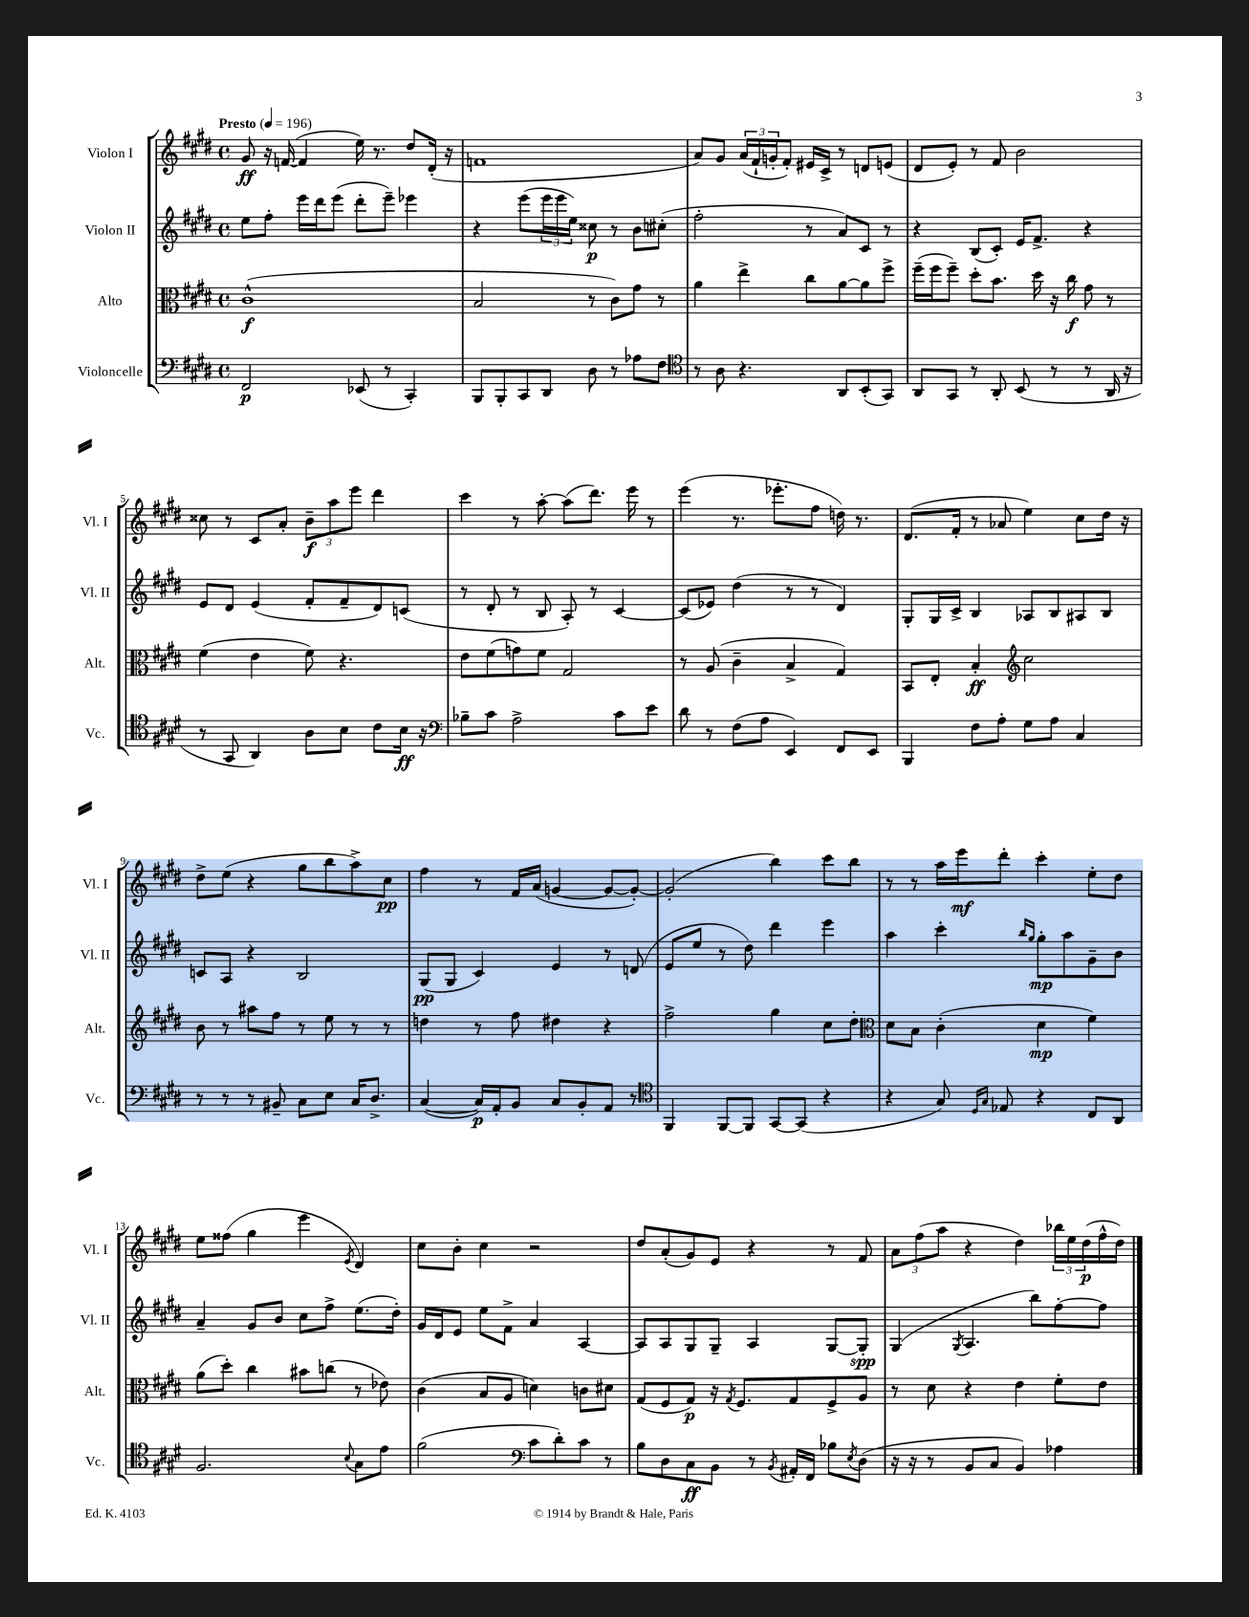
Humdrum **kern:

**kern	**dynam	**kern	**dynam	**kern	**dynam	**kern	**dynam
*part4	*part4	*part3	*part3	*part2	*part2	*part1	*part1
*staff4	*staff4	*staff3	*staff3	*staff2	*staff2	*staff1	*staff1
*I"Violoncelle	*	*I"Alto	*	*I"Violon II	*	*I"Violon I	*
*I'Vc.	*	*I'Alt.	*	*I'Vl. II	*	*I'Vl. I	*
*clefF4	*	*clefC3	*	*clefG2	*	*clefG2	*
*k[f#c#g#d#]	*	*k[f#c#g#d#]	*	*k[f#c#g#d#]	*	*k[f#c#g#d#]	*
*M4/4	*	*M4/4	*	*M4/4	*	*M4/4	*
*met(c)	*	*met(c)	*	*met(c)	*	*met(c)	*
*MM196	*	*MM196	*	*MM196	*	*MM196	*
=1	=1	=1	=1	=1	=1	=1	=1
!	!	!	!	!	!	!LO:TX:a:B:t=Presto	!
2FF#/	p	(1c#^^	f	8ee\L	.	8g#/	ff
.	.	.	.	8ff#'\J	.	16r	.
.	.	.	.	.	.	([16fn/	.
.	.	.	.	16eee\LL	.	4f/]	.
.	.	.	.	16ddd#\J	.	.	.
.	.	.	.	(8eee\J	.	.	.
(8EE-X/	.	.	.	8ddd#'\L	.	16ee\)	.
.	.	.	.	.	.	8.r	.
8r	.	.	.	8eee~\J)	.	.	.
4CC#'/)	.	.	.	4eee-X\	.	8dd#/L	.
.	.	.	.	.	.	(16d#'/Jk	.
.	.	.	.	.	.	16r	.
=2	=2	=2	=2	=2	=2	=2	=2
8BBB/L	.	2B/	.	4r	.	1fn	.
8BBB'/	.	.	.	.	.	.	.
8CC#/	.	.	.	(8eee\L	.	.	.
8DD#/J	.	.	.	24eee\L	.	.	.
.	.	.	.	24eee\	.	.	.
.	.	.	.	24ee\JJ)	.	.	.
8D#\	.	8r	.	8cc##X\	p	.	.
8r	.	8c#\L)	.	8r	.	.	.
8A-X\L	.	8g#\J	.	8b\L	.	.	.
8F#\J	.	8r	.	(8cc#X'\J	.	.	.
=3	=3	=3	=3	=3	=3	=3	=3
*clefC4	*	*	*	*	*	*	*
8r	.	4a\	.	2ff#'\	.	8a/L)	.
8A\	.	.	.	.	.	8g#/J	.
4.r	.	4ee^\	.	.	.	(24a/LL	.
.	.	.	.	.	.	24f#`/	.
.	.	.	.	.	.	24gn'/J	.
.	.	.	.	.	.	8f#'/J)	.
.	.	8cc#\L	.	8r	.	16e#X/LL	.
.	.	.	.	.	.	16c#^/JJ	.
8AA/L	.	[8a\	.	8a/L)	.	8r	.
(8BB'/	.	8a\]	.	8c#/J	.	8dn/L	.
8GG#/J)	.	8ff#^\J	.	8r	.	(8en/J	.
=4	=4	=4	=4	=4	=4	=4	=4
8AA/L	.	(16ff#~\LL	.	4r	.	8d#/L	.
.	.	16ff#\J	.	.	.	.	.
8GG#/J	.	8ff#~\J)	.	.	.	8e'/J)	.
8r	.	8dd#'\L	.	(8B/L	.	8r	.
8AA'/	.	8.b\J	.	8c#'/J)	.	8f#/	.
(8BB/	.	.	.	16e/KL	.	2b\	.
.	.	16dd#\	.	8.f#^/J	.	.	.
8r	.	16r	.	.	.	.	.
.	.	16cc#\	f	.	.	.	.
8r	.	8g#\	.	4r	.	.	.
16AA/	.	8r	.	.	.	.	.
16r	.	.	.	.	.	.	.
!!LO:LB:g=z
=5	=5	=5	=5	=5	=5	=5	=5
8r	.	(4f#\	.	8e/L	.	8cc##X\	.
8GG#/	.	.	.	8d#/J	.	8r	.
4AA/)	.	4e\	.	(4e/	.	8c#/L	.
.	.	.	.	.	.	8a'/J	.
8A\L	.	8f#\)	.	8f#'/L	.	12b~\L	f
.	.	.	.	.	.	12aa\	.
8B\J	.	4.r	.	8f#~/	.	.	.
.	.	.	.	.	.	12eee\J	.
8c#\L	.	.	.	8d#/)	.	4ddd#\	.
16B\Jk	ff	.	.	(8cn/J	.	.	.
16r	.	.	.	.	.	.	.
=6	=6	=6	=6	=6	=6	=6	=6
*clefF4	*	*	*	*	*	*	*
8B-X~\L	.	8e\L	.	8r	.	4ccc#\	.
8c#\J	.	(8f#\	.	8d#'/	.	.	.
2A^\	.	8gn\)	.	8r	.	8r	.
.	.	8f#\J	.	8B/	.	[8aa'\	.
.	.	2G#/	.	8A'/)	.	(8aa\L]	.
.	.	.	.	8r	.	8.ddd#\J)	.
8c#\L	.	.	.	[4c#/	.	.	.
.	.	.	.	.	.	16eee\	.
8e\J	.	.	.	.	.	8r	.
=7	=7	=7	=7	=7	=7	=7	=7
8d#\	.	8r	.	(8c#/L]	.	(4eee\	.
8r	.	(8A/	.	8e-X/J)	.	.	.
(8F#\L	.	4c#~\	.	(4dd#\	.	8.r	.
8A\J	.	.	.	.	.	.	.
.	.	.	.	.	.	8.eee-X'\L	.
4EE/)	.	4B^/	.	8r	.	.	.
.	.	.	.	8r	.	8ff#\J	.
8FF#/L	.	4G#/)	.	4d#/)	.	16ddn\)	.
.	.	.	.	.	.	8.r	.
8EE/J	.	.	.	.	.	.	.
=8	=8	=8	=8	=8	=8	=8	=8
4BBB/	.	8BB/L	.	8G#'/L	.	(8.d#/L	.
.	.	8E'/J	.	16G#/L	.	.	.
.	.	.	.	16c#^/JJ	.	16f#'/Jk	.
8F#\L	.	4B'/	ff	4B/	.	8r	.
8A'\J	.	.	.	.	.	8a-X/	.
*	*	*clefG2	*	*	*	*	*
8G#\L	.	2cc#\	.	8A-X/L	.	4ee\)	.
8A\J	.	.	.	8B/	.	.	.
4C#/	.	.	.	8A#X/	.	8cc#\L	.
.	.	.	.	8B/J	.	16dd#\Jk	.
.	.	.	.	.	.	16r	.
!!LO:LB:g=z
=9	=9	=9	=9	=9	=9	=9	=9
8r	.	8b\	.	8cn/L	.	8dd#^\L	.
8r	.	8r	.	8A/J	.	(8ee\J	.
8r	.	8aa#X\L	.	4r	.	4r	.
8BB#X~/	.	8ff#\J	.	.	.	.	.
8C#\L	.	8r	.	2B/	.	8gg#\L	.
8E\J	.	8ee\	.	.	.	8bb\	.
16C#/KL	.	8r	.	.	.	8aa^\)	.
8.D#^/J	.	.	.	.	.	.	.
.	.	8r	.	.	.	8cc#\J	pp
=10	=10	=10	=10	=10	=10	=10	=10
([4C#/	.	4ddn\	.	(8G#/L	pp	4ff#\	.
.	.	.	.	8G#/J	.	.	.
16C#/LL])	p	8r	.	4c#/)	.	8r	.
16AA'/J	.	.	.	.	.	.	.
8BB/J	.	8ff#\	.	.	.	16f#/LL	.
.	.	.	.	.	.	(16a/JJ	.
8C#/L	.	4dd#X\	.	4e/	.	[4gn/	.
8BB'/	.	.	.	.	.	.	.
8AA/J	.	4r	.	8r	.	8g/L_	.
8r	.	.	.	(8dn/	.	8g'/J_)	.
=11	=11	=11	=11	=11	=11	=11	=11
*clefC4	*	*	*	*	*	*	*
4FF#/	.	2ff#^\	.	8e/L	.	(2g'/]	.
.	.	.	.	8ee/J	.	.	.
[8FF#/L	.	.	.	8r	.	.	.
8FF#/J]	.	.	.	8dd#\)	.	.	.
[8GG#/L	.	4gg#\	.	4ddd#\	.	4bb\)	.
(8GG#/J]	.	.	.	.	.	.	.
4r	.	8cc#\L	.	4eee\	.	8ccc#\L	.
.	.	8dd#'\J	.	.	.	8bb\J	.
=12	=12	=12	=12	=12	=12	=12	=12
*	*	*clefC3	*	*	*	*	*
4r	.	8d#\L	.	4aa\	.	8r	.
.	.	8B\J	.	.	.	8r	.
8G#/)	.	(4c#'\	.	4ccc#'\	.	16aa\LL	.
.	.	.	.	.	.	16eee\J	mf
16qqD#/LL	.	.	.	.	.	.	.
16qqG#/JJ	.	.	.	.	.	.	.
8E-X/	.	.	.	.	.	8ddd#'\J	.
.	.	.	.	16qqbb/LL	.	.	.
.	.	.	.	16qqgg#/JJ	.	.	.
4r	.	4d#\	mp	8gg#'\L	mp	4ccc#'\	.
.	.	.	.	8aa\	.	.	.
8C#/L	.	4f#\)	.	8g#~\	.	8ee'\L	.
8AA/J	.	.	.	8b\J	.	8dd#\J	.
!!LO:LB:g=z
=13	=13	=13	=13	=13	=13	=13	=13
2.F#/	.	(8a\L	.	4a~/	.	8ee\L	.
.	.	8dd#'\J)	.	.	.	(8ff##X\J	.
.	.	4cc#\	.	8g#/L	.	4gg#\	.
.	.	.	.	8b/J	.	.	.
.	.	8b#X\L	.	8cc#\L	.	4eee\	.
.	.	(8ccn\J	.	8ff#^\J	.	.	.
8qqB/	.	.	.	.	.	8qe/	.
8G#\L	.	8r	.	(8.ee\L	.	4d#/)	.
8e\J	.	8e-X\)	.	.	.	.	.
.	.	.	.	16dd#'\Jk)	.	.	.
=14	=14	=14	=14	=14	=14	=14	=14
(2f#\	.	(4c#\	.	16g#/LL	.	8cc#\L	.
.	.	.	.	16d#/J	.	.	.
.	.	.	.	8e/J	.	8b'\J	.
.	.	8B/L	.	8ee\L	.	4cc#\	.
.	.	8A/J	.	8f#^\J	.	.	.
*clefF4	*	*	*	*	*	*	*
8c#\L	.	4dn\)	.	4a/	.	2r	.
8d#'\)	.	.	.	.	.	.	.
8c#\J	.	8cn\L	.	[4A/	.	.	.
8r	.	8d#X\J	.	.	.	.	.
=15	=15	=15	=15	=15	=15	=15	=15
8B\L	.	(8G#/L	.	8A/L]	.	8dd#/L	.
8D#\	.	8F#/	.	8A/	.	(8a'/	.
8C#\	ff	8G#/J)	p	8G#/	.	8g#/)	.
8BB\J	.	16r	.	8G#~/J	.	8e/J	.
.	.	8qG#/	.	.	.	.	.
.	.	8.F#/L	.	.	.	.	.
8r	.	.	.	4A/	.	4r	.
8qBB/	.	.	.	.	.	.	.
16AA#X'/LL	.	8G#/	.	.	.	.	.
16FF#/JJ	.	.	.	.	.	.	.
8B-X\L	.	8F#^/	.	[8G#/L	.	8r	.
8qE/	.	.	.	.	.	.	.
(8D#\J	.	8A/J	.	8G#'/J]	spp	8f#/	.
=16	=16	=16	=16	=16	=16	=16	=16
16r	.	8r	.	(4G#/	.	12a\L	.
16r	.	.	.	.	.	.	.
.	.	.	.	.	.	(12ff#\	.
8r	.	8d#\	.	.	.	.	.
.	.	.	.	.	.	12aa\J	.
.	.	.	.	8qG#/	.	.	.
8BB/L	.	4r	.	4.A/	.	4r	.
8C#/J	.	.	.	.	.	.	.
4BB/)	.	4e\	.	.	.	4dd#\)	.
.	.	.	.	8bb\L)	.	.	.
4A-X\	.	8f#'\L	.	[8ff#'\	.	24bb-X\LL	.
.	.	.	.	.	.	24ee\	.
.	.	.	.	.	.	(24dd#\	p
.	.	8e\J	.	8ff#\J]	.	16ff#^^\	.
.	.	.	.	.	.	16dd#\JJ)	.
==	==	==	==	==	==	==	==
*-	*-	*-	*-	*-	*-	*-	*-
